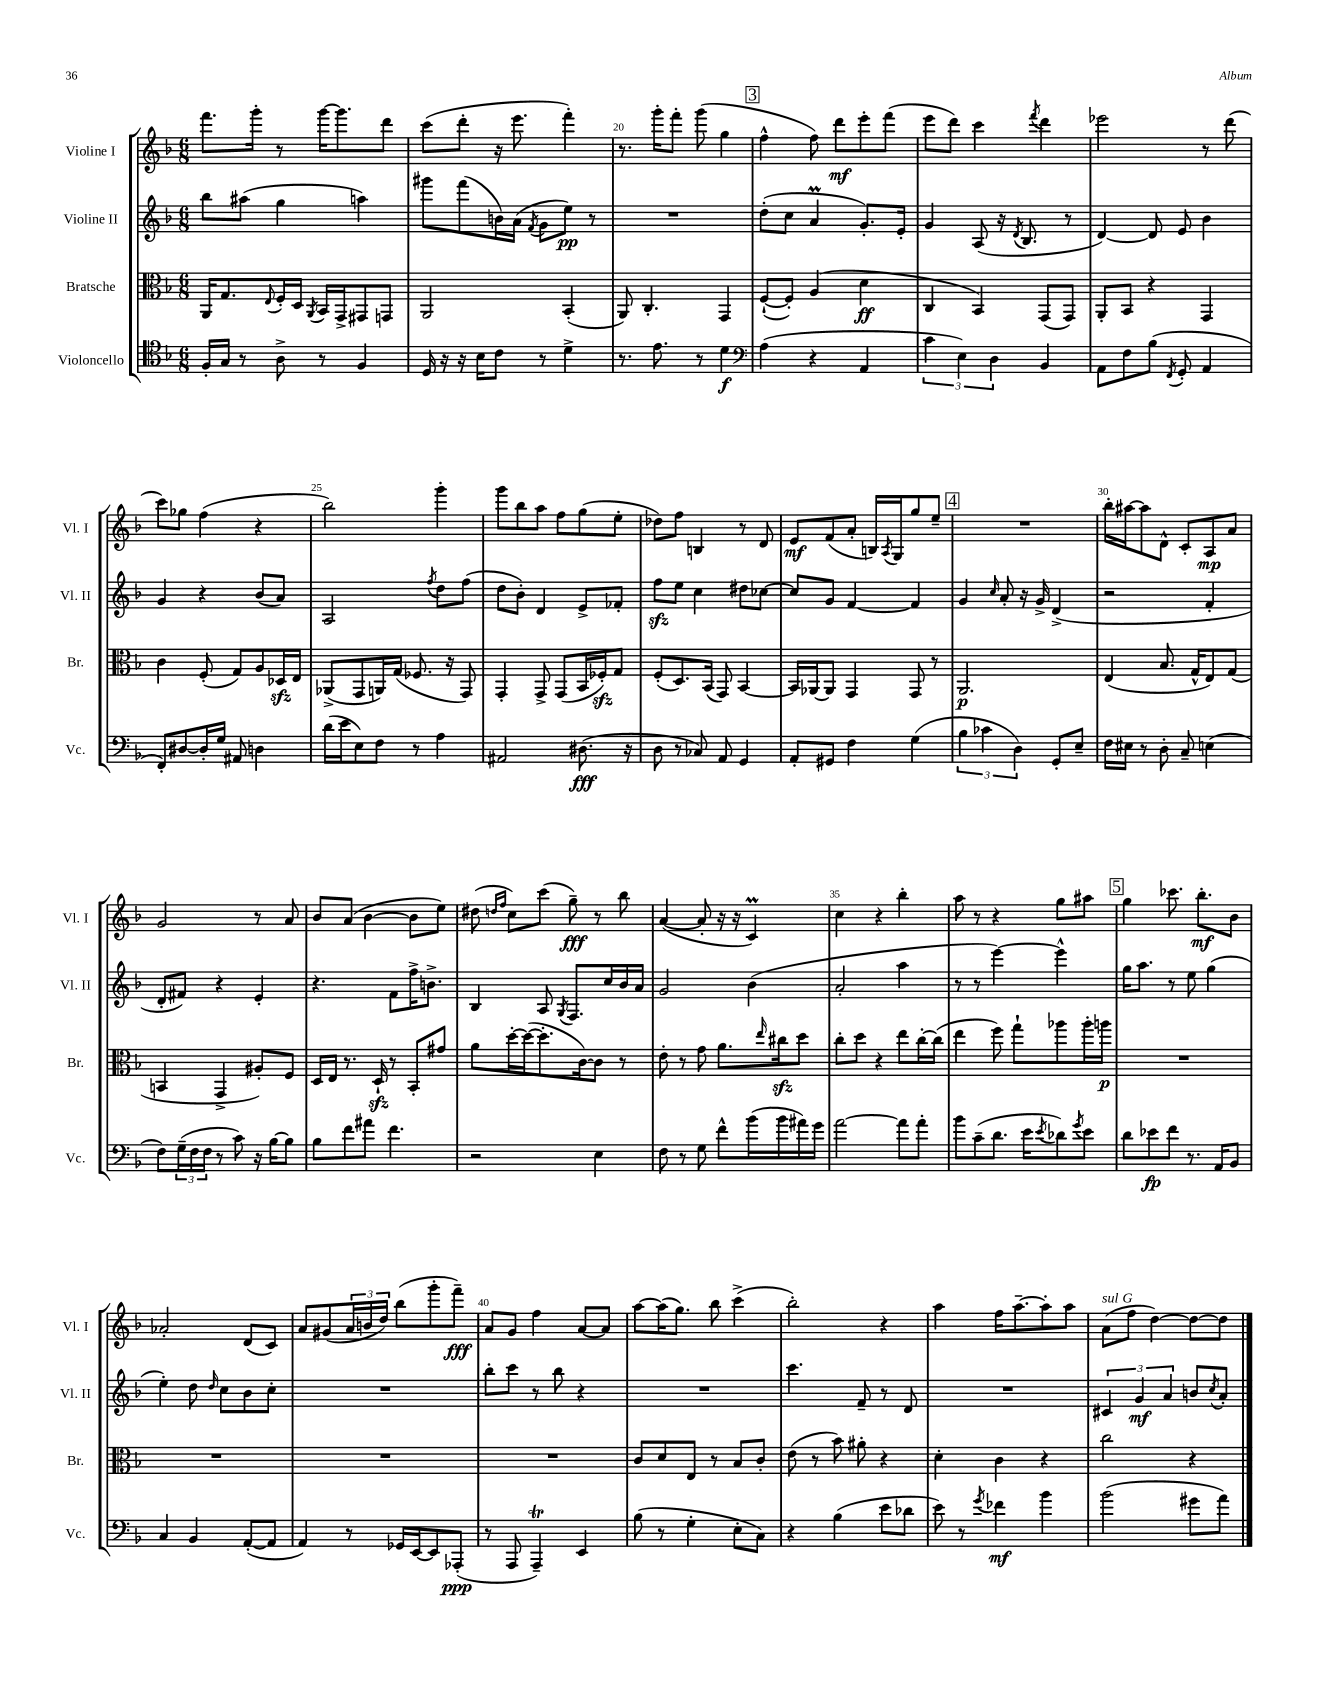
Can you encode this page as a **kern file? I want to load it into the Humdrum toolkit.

**kern	**dynam	**kern	**dynam	**kern	**dynam	**kern	**dynam
*part4	*part4	*part3	*part3	*part2	*part2	*part1	*part1
*staff4	*staff4	*staff3	*staff3	*staff2	*staff2	*staff1	*staff1
*I"Violoncello	*	*I"Bratsche	*	*I"Violine II	*	*I"Violine I	*
*I'Vc.	*	*I'Br.	*	*I'Vl. II	*	*I'Vl. I	*
*clefC4	*	*clefC3	*	*clefG2	*	*clefG2	*
*k[b-]	*	*k[b-]	*	*k[b-]	*	*k[b-]	*
*M6/8	*	*M6/8	*	*M6/8	*	*M6/8	*
=18	=18	=18	=18	=18	=18	=18	=18
16F'/LL	.	16AA/KL	.	8bb-\L	.	8.fff\L	.
16G/JJ	.	8.G/	.	.	.	.	.
8r	.	.	.	(8aa#X\J	.	.	.
.	.	.	.	.	.	16ggg'\Jk	.
.	.	8qqE/	.	.	.	.	.
8A^\	.	16F'/L	.	4gg\	.	8r	.
.	.	16D/JJ	.	.	.	.	.
.	.	8qAA/	.	.	.	.	.
8r	.	16BB-/LL	.	.	.	[16ggg\KL	.
.	.	16GG^/J	.	.	.	8.ggg\]	.
4F/	.	8GG#X/	.	4aan\)	.	.	.
.	.	8GGn/J	.	.	.	8ddd\J	.
=19	=19	=19	=19	=19	=19	=19	=19
16D/	.	2AA/	.	8ggg#X\L	.	(8ccc\L	.
16r	.	.	.	.	.	.	.
16r	.	.	.	(8fff\	.	8ddd'\J	.
16B-\KL	.	.	.	.	.	.	.
8c\J	.	.	.	16bn\L)	.	16r	.
.	.	.	.	(16a\JJ	.	8.eee\	.
.	.	.	.	8qf/	.	.	.
8r	.	.	.	8g\L	.	.	.
4d^\	.	(4BB-'/	.	8ee\J)	pp	4fff'\)	.
.	.	.	.	8r	.	.	.
=20	=20	=20	=20	=20	=20	=20	=20
8.r	.	8AA/)	.	2.r	.	8.r	.
.	.	4.C'/	.	.	.	.	.
8.e\	.	.	.	.	.	16ggg'\KL	.
.	.	.	.	.	.	8fff'\J	.
8r	.	.	.	.	.	(8ggg\	.
4d\	f	4GG/	.	.	.	4gg\	.
!!LO:REH:place=s1:t=3
=21	=21	=21	=21	=21	=21	=21	=21
*clefF4	*	*	*	*	*	*	*
(4A\	.	([8F`/L	.	(8dd'\L	.	4ff^^\	.
.	.	8F'/J])	.	8cc\J	.	.	.
4r	.	(4A/	.	4am/	.	8ff\)	.
.	.	.	.	.	.	8ddd\L	mf
4AA/	.	4d\	ff	8.g'/L)	.	8eee'\	.
.	.	.	.	.	.	(8fff\J	.
.	.	.	.	16e'/Jk	.	.	.
=22	=22	=22	=22	=22	=22	=22	=22
6c\	.	4C/	.	4g/	.	8eee\L	.
.	.	.	.	.	.	8ddd\J)	.
6E\)	.	.	.	.	.	.	.
.	.	4BB-/)	.	(8A/	.	4ccc\	.
6D\	.	.	.	.	.	.	.
.	.	.	.	16r	.	.	.
.	.	.	.	8qd/	.	.	.
.	.	.	.	8.B-/	.	.	.
.	.	.	.	.	.	8qfff/	.
4BB-/	.	(8GG/L	.	.	.	4ddd\	.
.	.	8GG/J)	.	8r	.	.	.
=23	=23	=23	=23	=23	=23	=23	=23
8AA\L	.	8AA'/L	.	[4d/)	.	2eee-X\	.
8F\	.	8BB-/J	.	.	.	.	.
(8B-\J	.	4r	.	8d/]	.	.	.
8qFF/	.	.	.	.	.	.	.
8GG'/	.	.	.	8e/	.	.	.
4AA/	.	4GG/	.	4b-\	.	8r	.
.	.	.	.	.	.	(8ddd\	.
!!LO:LB:g=z
=24	=24	=24	=24	=24	=24	=24	=24
8FF'/L)	.	4c\	.	4g/	.	8ccc\L)	.
[8D#X/	.	.	.	.	.	8gg-X\J	.
16D#'/L]	.	(8F'/	.	4r	.	(4ff\	.
16G/JJ	.	.	.	.	.	.	.
8AA#X/	.	8G/L)	.	.	.	.	.
4Dn\	.	8A/	.	(8b-/L	.	4r	.
.	.	16D-Xzz/L	.	8a/J)	.	.	.
.	.	16E/JJ	.	.	.	.	.
=25	=25	=25	=25	=25	=25	=25	=25
(16d\LL	.	(8AA-X^/L	.	2A/	.	2bb-\)	.
16e\J	.	.	.	.	.	.	.
8E\)	.	8GG/	.	.	.	.	.
8F\J	.	16AAn/L)	.	.	.	.	.
.	.	(16G/JJ	.	.	.	.	.
8r	.	8.F-X/	.	.	.	.	.
.	.	.	.	8qff/	.	.	.
4A\	.	.	.	8dd\L	.	4ggg'\	.
.	.	16r	.	.	.	.	.
.	.	8GG/)	.	(8ff\J	.	.	.
=26	=26	=26	=26	=26	=26	=26	=26
2AA#X/	.	4GG'/	.	8dd\L	.	8ggg\L	.
.	.	.	.	8b-'\J)	.	8bb-\	.
.	.	8GG^/	.	4d/	.	8aa\J	.
.	.	(8GG/L	.	.	.	8ff\L	.
(8.D#X\	fff	16BB-/L	.	8e^/L	.	(8gg\	.
.	.	16F-Xzz'/J)	.	.	.	.	.
.	.	8G/J	.	8f-X'/J	.	8ee'\J	.
16r	.	.	.	.	.	.	.
=27	=27	=27	=27	=27	=27	=27	=27
8D\	.	(8F'/L	.	8ffzz\L	.	8dd-X\L)	.
8r	.	8.D/)	.	8ee\J	.	8ff\J	.
8C-X/)	.	.	.	4cc\	.	4Bn/	.
.	.	(16BB-/Jk	.	.	.	.	.
8AA/	.	8GG/)	.	.	.	.	.
4GG/	.	[4BB-/	.	8dd#X\L	.	8r	.
.	.	.	.	[8cc-X\J	.	8d/	.
=28	=28	=28	=28	=28	=28	=28	=28
8AA'/L	.	16BB-/LL]	.	8cc-/L]	.	8e/L	mf
.	.	[16AA-X/J	.	.	.	.	.
8GG#X/J	.	8AA-/J]	.	8g/J	.	(8f/	.
4F\	.	4GG/	.	[4f/	.	8a'/J	.
.	.	.	.	.	.	16Bn/LL)	.
.	.	.	.	.	.	8qA/	.
.	.	.	.	.	.	16G/J	.
(4G\	.	8GG/	.	4f/]	.	8gg/	.
.	.	8r	.	.	.	8ee~/J	.
!!LO:REH:place=s1:t=4
=29	=29	=29	=29	=29	=29	=29	=29
6B-\	.	2.AA/	p	4g/	.	2.r	.
6c-X\	.	.	.	.	.	.	.
.	.	.	.	16qqcc/	.	.	.
.	.	.	.	8a'/	.	.	.
6D\)	.	.	.	.	.	.	.
.	.	.	.	16r	.	.	.
.	.	.	.	16g^/	.	.	.
8GG'/L	.	.	.	(4d^/	.	.	.
8E~/J	.	.	.	.	.	.	.
=30	=30	=30	=30	=30	=30	=30	=30
16F\LL	.	(4E/	.	2r	.	16bb-'\LL	.
16E#X\JJ	.	.	.	.	.	[16aa#X\J	.
8r	.	.	.	.	.	8aa#\]	.
8D'\	.	8.B-/	.	.	.	8d^^\J	.
8C~/	.	.	.	.	.	8c'/L	.
.	.	16G^^/KL	.	.	.	.	.
(4En\	.	8E/)	.	4f'/	.	8A/	mp
.	.	(8G/J	.	.	.	8a/J	.
!!LO:LB:g=z
=31	=31	=31	=31	=31	=31	=31	=31
8F\L)	.	4BBn/	.	8d'/L	.	2g/	.
(24G~\L	.	.	.	8f#X/J)	.	.	.
24F\	.	.	.	.	.	.	.
24F\JJ	.	.	.	.	.	.	.
8r	.	4GG^/	.	4r	.	.	.
8c\)	.	.	.	.	.	.	.
16r	.	8A#X'/L)	.	4e'/	.	8r	.
[16B-\KL	.	.	.	.	.	.	.
8B-\J]	.	8F/J	.	.	.	8a/	.
=32	=32	=32	=32	=32	=32	=32	=32
8B-\L	.	16D/LL	.	4.r	.	8b-/L	.
.	.	16E/JJ	.	.	.	.	.
8f\	.	8.r	.	.	.	(8a/J	.
8a#X\J	.	.	.	.	.	[4b-\	.
.	.	16Dzz`/	.	.	.	.	.
4.f\	.	8r	.	8f\L	.	.	.
.	.	8BB-'/L	.	16ff^\K	.	8b-\L]	.
.	.	.	.	8.bn^\J	.	.	.
.	.	8g#X/J	.	.	.	8ee\J)	.
=33	=33	=33	=33	=33	=33	=33	=33
2r	.	8a\L	.	4B-/	.	(8dd#X\	.
.	.	.	.	.	.	16qqddn/LL	.
.	.	.	.	.	.	16qqff/JJ	.
.	.	[16dd'\L	.	.	.	8cc\L)	.
.	.	(16dd\J_	.	.	.	.	.
.	.	8.dd'\]	.	8A/	.	(8ccc\J	.
.	.	.	.	8qG/	.	.	.
.	.	.	.	8.F/L	.	8gg~\)	fff
.	.	[16c\k)	.	.	.	.	.
4E\	.	8c\J]	.	.	.	8r	.
.	.	.	.	16cc/L	.	.	.
.	.	8r	.	16b-/	.	8bb-\	.
.	.	.	.	16a/JJ	.	.	.
=34	=34	=34	=34	=34	=34	=34	=34
8F\	.	8e'\	.	2g/	.	([4a/	.
8r	.	8r	.	.	.	.	.
8G\	.	8g\	.	.	.	8a'/]	.
8f^^\L	.	8.a\L	.	.	.	16r	.
.	.	.	.	.	.	16r	.
(16b-\L	.	.	.	(4b-\	.	4cM/)	.
.	.	16qqee/	.	.	.	.	.
16b-\	.	16cc#Xzz\k	.	.	.	.	.
16a#X\)	.	8dd\J	.	.	.	.	.
16g\JJ	.	.	.	.	.	.	.
=35	=35	=35	=35	=35	=35	=35	=35
[2a\	.	8cc'\L	.	2a'/	.	4cc\	.
.	.	8dd\J	.	.	.	.	.
.	.	4r	.	.	.	4r	.
8a\L]	.	8ee\L	.	4aa\	.	4bb-'\	.
8a'\J	.	[16cc'\L	.	.	.	.	.
.	.	(16cc\JJ]	.	.	.	.	.
=36	=36	=36	=36	=36	=36	=36	=36
8b-\L	.	4ee\	.	8r	.	8aa\	.
(8c~\	.	.	.	8r	.	8r	.
8.d\J	.	8ff\)	.	[4eee\)	.	4r	.
.	.	8gg`\L	.	.	.	.	.
16e\KL	.	.	.	.	.	.	.
8qe/	.	.	.	.	.	.	.
8d-X\)	.	8aa-X\	.	4eee^^\]	.	8gg\L	.
8qg/	.	.	.	.	.	.	.
8e\J	.	16aa-'\L	.	.	.	8aa#X\J	.
.	.	16aan\JJ	p	.	.	.	.
!!LO:REH:place=s1:t=5
=37	=37	=37	=37	=37	=37	=37	=37
8d\L	.	2.r	.	16gg\KL	.	4gg\	.
.	.	.	.	8.aa\J	.	.	.
8e-X\	fp	.	.	.	.	.	.
8f\J	.	.	.	8r	.	8.ccc-X\	.
8.r	.	.	.	8ee\	.	.	.
.	.	.	.	.	.	8.bb-'\L	mf
.	.	.	.	(4gg\	.	.	.
16AA/KL	.	.	.	.	.	.	.
8BB-/J	.	.	.	.	.	8b-\J	.
!!LO:LB:g=z
=38	=38	=38	=38	=38	=38	=38	=38
4C/	.	2.r	.	4ee'\)	.	2a-X'/	.
4BB-/	.	.	.	8dd\	.	.	.
.	.	.	.	16qqdd/	.	.	.
.	.	.	.	8cc\L	.	.	.
([8AA'/L	.	.	.	8b-\	.	(8d/L	.
8AA/J]	.	.	.	8cc'\J	.	8c/J)	.
=39	=39	=39	=39	=39	=39	=39	=39
4AA/)	.	2.r	.	2.r	.	8a/L	.
.	.	.	.	.	.	(8g#X/	.
8r	.	.	.	.	.	24a/L	.
.	.	.	.	.	.	24bn/	.
.	.	.	.	.	.	24dd/JJ)	.
16GG-X/LL	.	.	.	.	.	(8bb-\L	.
[16EE/J	.	.	.	.	.	.	.
8EE/]	.	.	.	.	.	8ggg'\	.
(8AAA-X'/J	ppp	.	.	.	.	8fff~\J)	fff
=40	=40	=40	=40	=40	=40	=40	=40
8r	.	2.r	.	8bb-'\L	.	8a/L	.
8AAA/	.	.	.	8ccc\J	.	8g/J	.
4AAAt~/)	.	.	.	8r	.	4ff\	.
.	.	.	.	8bb-\	.	.	.
4EE/	.	.	.	4r	.	[8a/L	.
.	.	.	.	.	.	8a/J]	.
=41	=41	=41	=41	=41	=41	=41	=41
(8B-\	.	8c/L	.	2.r	.	[8aa\L	.
8r	.	8d/	.	.	.	(16aa\K]	.
.	.	.	.	.	.	8.gg\J)	.
4G'\	.	8E/J	.	.	.	.	.
.	.	8r	.	.	.	8bb-\	.
8E'\L	.	8B-/L	.	.	.	(4ccc^\	.
8C\J)	.	8c'/J	.	.	.	.	.
=42	=42	=42	=42	=42	=42	=42	=42
4r	.	(8e\	.	4.ccc\	.	2bb-'\)	.
.	.	8r	.	.	.	.	.
(4B-\	.	8b-\)	.	.	.	.	.
.	.	8a#X'\	.	8f~/	.	.	.
8e\L	.	4r	.	8r	.	4r	.
8d-X\J	.	.	.	8d/	.	.	.
=43	=43	=43	=43	=43	=43	=43	=43
8e\)	.	4d'\	.	2.r	.	4aa\	.
8r	.	.	.	.	.	.	.
8qg/	.	.	.	.	.	.	.
4f-X\	mf	4c\	.	.	.	16ff\KL	.
.	.	.	.	.	.	[8.aa~\	.
4b-\	.	4r	.	.	.	8aa'\]	.
.	.	.	.	.	.	8aa\J	.
=44	=44	=44	=44	=44	=44	=44	=44
!	!	!	!	!	!	!LO:TX:a:i:t=sul G	!
(2b-\	.	2cc\	.	6c#X/	.	(8a\L	.
.	.	.	.	.	.	8ff\J	.
.	.	.	.	6g/	mf	.	.
.	.	.	.	.	.	[4dd\)	.
.	.	.	.	6a/	.	.	.
8g#X\L	.	4r	.	8bn/L	.	8dd\L_	.
.	.	.	.	8qcc/	.	.	.
8a\J)	.	.	.	8a'/J	.	8dd\J]	.
==	==	==	==	==	==	==	==
*-	*-	*-	*-	*-	*-	*-	*-
